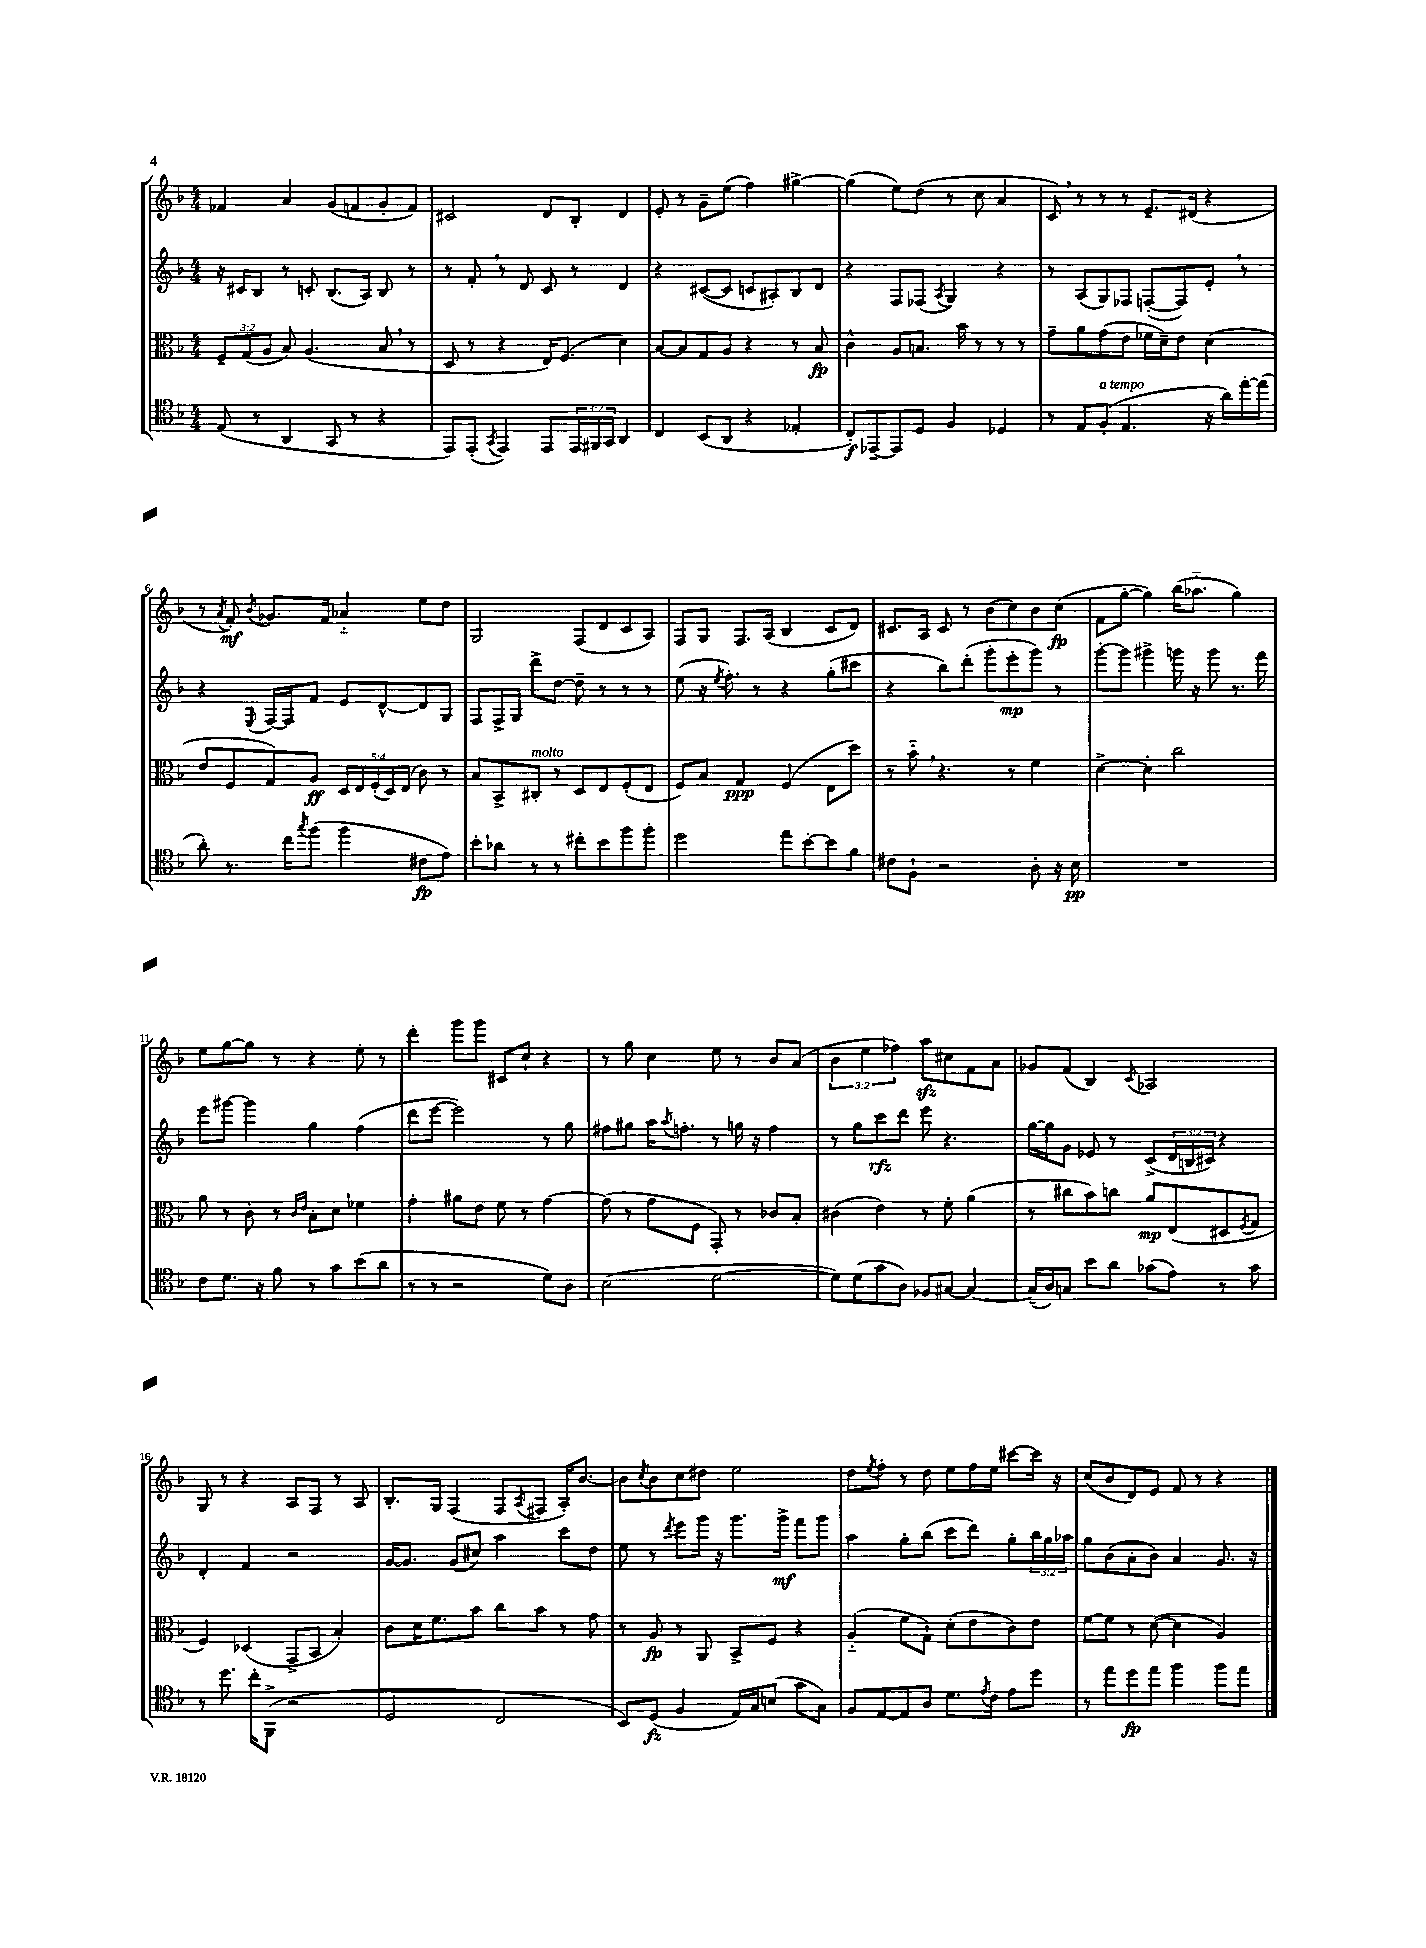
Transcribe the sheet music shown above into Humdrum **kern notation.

**kern	**kern	**kern	**kern
*staff4	*staff3	*staff2	*staff1
*clefC4	*clefC3	*clefG2	*clefG2
*k[b-]	*k[b-]	*k[b-]	*k[b-]
*M4/4	*M4/4	*M4/4	*M4/4
(8E/	12F~/L	16r	4f-/
.	.	16c#/LK	.
.	(12G/	.	.
8r	.	8B-/J	.
.	12A/J	.	.
4AA/	8B-/)	8r	4a/
.	(4.A/	8c'/	.
8GG/	.	(8.B-/L	(8g/L
8r	.	.	8f/
.	.	16A/Jk)	.
4r	8B-/	8B-/	8g'/
.	8r	8r	8f/J)
=	=	=	=
8EE/L)	8D/	8r	2c#/
(8EE'/J	8r	8f'/	.
8qGG/	.	.	.
4EE/)	4r	8r	.
.	.	8d/	.
8EE/L	16E/LK)	8c/	8d/L
.	(8.F/J	.	.
24EE/L	.	8r	8B-'/J
24FF#/	.	.	.
24GG/JJ	.	.	.
4AA/	4d\)	4d/	4d/
=	=	=	=
4C/	[8B-/L	4r	8e'/
.	8B-/]	.	8r
(8BB-/L	8G/	([8c#/L	8g~\L
8AA/J	8A/J	8c#/]J	(8ee\J
4r	4r	8c/L	4ff\)
.	.	8A#'/)	.
4E-'/	8r	8B-/	[4gg#^\
.	8B-/	8d/J	.
=	=	=	=
8C'/L)	4c^^\	4r	(4gg#\]
[8EE-~/	.	.	.
8EE-/]	8A/L	8F/L	8ee\L)
8D/J	8.B/J	(8F-/J	(8dd\J
.	.	8qA/	.
4F/	.	4G/)	8r
.	16b-\	.	.
.	8r	.	8cc\
4D-/	8r	4r	4a/
.	8r	.	.
=	=	=	=
8r	8g~\L	8r	8c/)
8E/L	8a\	(8A/L	8r
(8F'/J	(8g\	8G/)	8r
4.E/	8e\J	8F-/J	8r
.	16f-\LL	([8F'/L	8.e~/L
.	16d~\J)	.	.
.	8e\J	8F/])	.
.	.	.	(16d#/Jk
16r	(4d\	8e'/J	4r
16a\LL)	.	.	.
[16ee'\	.	8r	.
(16ee\]JJ	.	.	.
=	=	=	=
8a'\)	8e/L	4r	8r
.	.	.	8qa/
8.r	8F/	.	8f'/)
.	.	8qqE/	8qb-/
.	8G/)	[16F/LL	8.g-/L
16cc\LK	.	16F/]J	.
8qgg/	.	.	.
(8ff\J	8A/J	8f/J	.
.	.	.	16f/Jk
4ff\	20D/LL	8e/L	4a-'~/
.	20E/	.	.
.	(20F'/	.	.
.	.	[8d^^/	.
.	20D/)	.	.
.	(20E/JJ	.	.
8c#\L	8c\)	8d/]	8ee\L
8e\J)	8r	8G/J	8dd\J
=	=	=	=
8b-'\L	8B-/L	8F/L	2G/
8a-\J	8BB-^/	16F^/L	.
.	.	16G/JJ	.
8r	8C#'/J	8ddd^\L	.
8r	8r	[8dd\J	.
8cc#'\L	8D/L	8dd~\]	(8F/L
8b-\	8E/	8r	8d/
8ff\	(8F'/	8r	8c/
8ff'\J	8E/J	8r	8A/J)
=	=	=	=
2dd\	8F/L)	(8ee\	8F/L
.	8B-/J	16r	8G/J
.	.	8qee/	.
.	.	8.ff'\)	.
.	4G/	.	8.F/L
.	.	8r	.
.	.	.	(16A/Jk
8ee\L	(4F/	4r	4B-/
[8b-'\	.	.	.
8b-\]	8E\L	(8gg'\L	8c/L
8f\J	8dd\J)	8ccc#\J	8d/J)
=	=	=	=
8c#\L	8r	4r	8.c#/L
8F`\J	8b-'~\	.	.
.	.	.	16A/Jk
2r	4.r	8bb-\L)	8c#/
.	.	(8ddd'\J	8r
.	.	8ggg'\L	(8b-\L
.	8r	8eee'\	8cc\)
8A'\	4f\	8ggg\J)	8b-\
16r	.	8r	(8cc\J
16B-\	.	.	.
=	=	=	=
1r	[4d^\	[8ggg'\L	8f\L
.	.	8ggg\]J	[8gg'\J
.	4d'\]	4ggg#^\	4gg\])
.	2cc\	16ggg\	(16bb-\LK
.	.	16r	8.aa-'~\J
.	.	8ggg\	.
.	.	8.r	4gg\)
.	.	16fff\	.
=	=	=	=
8c\L	8a\	8eee\L	8ee\L
8.d\J	8r	[8ggg#\J	[8gg\
.	8c'\	4ggg#\]	8gg\]J
16r	.	.	.
8f\	8r	.	8r
.	16qqc/LL	.	.
.	16qqe/JJ	.	.
8r	8B-'\L	4gg\	4r
8g\L	8d\J	.	.
(8b-\	4f-\	(4ff\	8ee'\
8a\J	.	.	8r
=	=	=	=
8r	4g'\	8ddd\L	4ddd'\
8r	.	[8eee\J	.
2r	8a#\L	2eee\])	8ggg\L
.	8e\J	.	8ggg\J
.	8f\	.	8c#/L
.	8r	.	8cc`/J
8d\L)	[4g\	8r	4r
8A\J	.	8gg\	.
=	=	=	=
(2B-\	(8g\]	8ff#\L	8r
.	8r	8gg#\J	8gg\
.	8g\L	16aa\LK	4cc\
.	.	8qaa/	.
.	.	8.ff'\J	.
.	8F\J	.	.
[2d\	8GG'/)	8r	8ee\
.	8r	16gg\	8r
.	.	16r	.
.	8c-/L	4ff\	8b-/L
.	8B-'/J	.	(8a/J
=	=	=	=
8d\]L)	(4c#\	8r	6b-\
(8d\	.	8gg\L	.
.	.	.	6ee\
8g\	4e\)	8ccc\	.
.	.	.	6ff-\)
8A\J)	.	8ddd\J	.
8F-/L	8r	8eee\	8aa\L
[8G#/J	8f'\	4.r	8cc#\
4G#/_	(4a\	.	8f\
.	.	.	8a\J
=	=	=	=
(16G#~/]LL	8r	[16gg\LL	8g-/L
16A/J)	.	16gg\]J	.
8G/J	8cc#\L	8g\J	(8f/J
8b-\L	8b-\)	8e-/	4B-/)
8a\J	8cc\J	8r	.
.	.	.	8qc/
(8g-\L	8a/L	(8c^/L	2A-/
8e\J)	(8E/	24d/L	.
.	.	24B/	.
.	.	24c#/JJ)	.
8r	8D#/	4r	.
.	8qF/	.	.
8g-\	8G/J	.	.
=	=	=	=
8r	4F/)	4d'/	8G/
8.dd\	.	.	8r
.	(4D-/	4f/	4r
16cc'\LK	.	.	.
(8FF^\J	.	.	.
2r	8GG^/L	2r	8A/L
.	8BB-/J	.	8F/J
.	4B-'/)	.	8r
.	.	.	8A/
=	=	=	=
2D/	8c\L	[16g/LK	8.B-'/L
.	.	8.g/]J	.
.	16d\K	.	.
.	8.f\	.	16G/Jk
.	.	(8g/L	(4F/
.	8b-\J	8cc#/J)	.
2C/	8cc\L	4aa\	8F/L
.	.	.	8qA/
.	8b-\J	.	8F#/J
.	8r	8ccc\L	16A'/LK)
.	.	.	[8.b-/J
.	8g\	8dd\J	.
=	=	=	=
8BB-/L)	8r	8ee\	8b-\]L
.	.	.	8qcc/
(8D/J	8A/	8r	8b-\
.	.	8qddd/	.
4F/	8r	8eee\L	8cc\
.	8AA/	16ggg\Jk	8dd#\J
.	.	16r	.
16E/LL)	8BB-^/L	8.ggg\L	2ee\
16G/J	.	.	.
(8B/J	8F/J	.	.
.	.	16ggg^\Jk	.
8g\L	4r	8fff\L	.
8G\J)	.	8ggg\J	.
=	=	=	=
8F/L	(4A'~/	4aa\	8dd\L
.	.	.	8qee/
[8E/	.	.	8ff'\J
8E/]	8f\L	8gg'\L	8r
8A/J	8G`\J)	(8bb-\J	8dd\
8.d\L	(8d'\L	8ccc\L	8ee\L
.	8e\	8ddd\J)	16ff\L
8qe/	.	.	.
16c\Jk	.	.	16ee\JJ
8e\L	8c\)	8gg'\L	[8ccc#\L
8dd\J	8e\J	24bb-\L	16ccc#\]Jk
.	.	24gg\	.
.	.	.	16r
.	.	24aa-\JJ	.
=	=	=	=
8r	[8f\L	8gg\L	(8cc/L
8ee\L	8f\]J	(8b-\	8b-/
8dd\	8r	8a'\	8d/)
8ee\J	([8d\	8b-\J)	8e/J
4ff\	4d\]	4a/	8f/
.	.	.	8r
8ff\L	4A/)	8.g/	4r
8ee\J	.	.	.
.	.	16r	.
==	==	==	==
*-	*-	*-	*-
